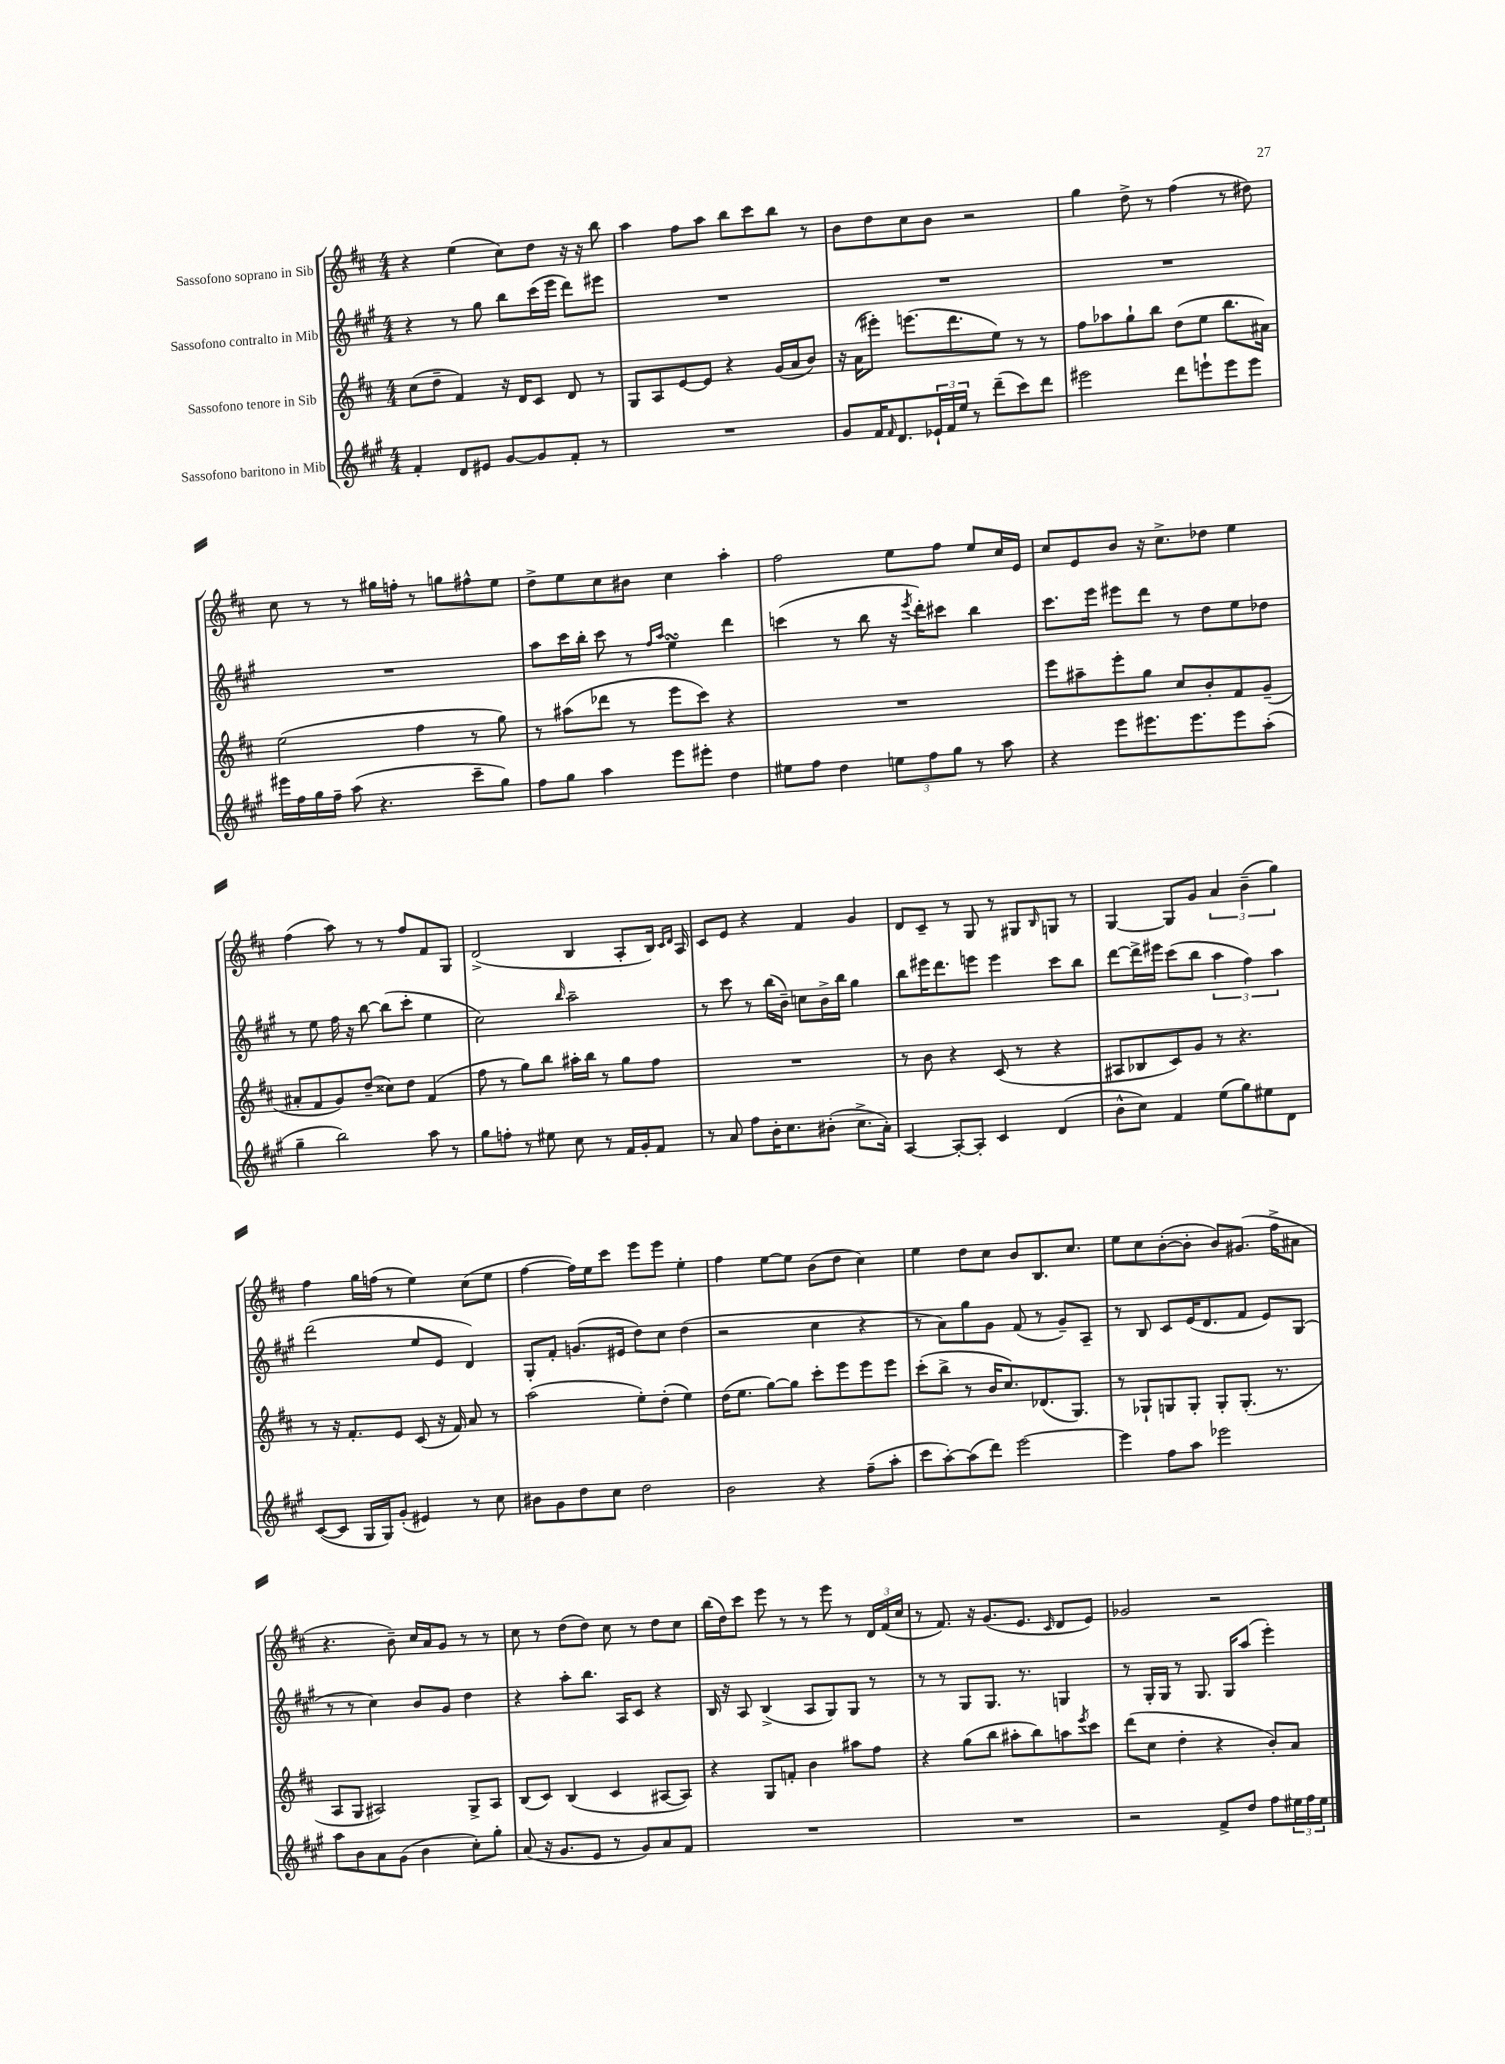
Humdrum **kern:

**kern	**kern	**kern	**kern
*staff4	*staff3	*staff2	*staff1
*clefG2	*clefG2	*clefG2	*clefG2
*k[f#c#g#]	*k[f#c#]	*k[f#c#g#]	*k[f#c#]
*M4/4	*M4/4	*M4/4	*M4/4
4f#'	(8cc#	4r	4r
.	8dd~	.	.
8d	4f#)	8r	(4ee
8e#	.	8gg#	.
[8g#	16r	8bb	8cc#)
.	16d	.	.
8g#]	8c#	(16ccc#	8dd
.	.	16eee	.
8f#'	8d	8ddd)	16r
.	.	.	16r
8r	8r	8eee#	8bb
=	=	=	=
1r	8G	1r	4aa
.	8A	.	.
.	[8e	.	8ff#
.	8e]	.	8aa
.	4r	.	8bb
.	.	.	8ccc#
.	(16g	.	8bb
.	16a	.	.
.	8b)	.	8r
=	=	=	=
8g#	16r	1r	8b
.	(16a	.	.
16f#	8eee#')	.	8dd
16qqf#	.	.	.
8.d	.	.	.
.	(8.eee	.	8cc#
24e-`	.	.	8b
24f#	.	.	.
.	8.ddd	.	.
24ee	.	.	.
8r	.	.	2r
(8ddd~	8ee)	.	.
8ccc#)	8r	.	.
8ddd	8r	.	.
=	=	=	=
2eee#	8ff#	1r	4gg
.	8aa-	.	.
.	8gg`	.	8dd^
.	8bb	.	8r
8ddd	(8dd	.	(4ff#
8eee`	8ee	.	.
8eee	8.bb	.	8r
8eee	.	.	8dd#)
.	16a#)	.	.
=	=	=	=
16eee#	(2ee	1r	8cc#
16ff#	.	.	.
16gg#	.	.	8r
16ff#~	.	.	.
(8aa	.	.	8r
4.r	.	.	16gg#
.	.	.	16ff'
.	4ff#	.	8r
.	.	.	8gg
8ccc#~	8r	.	8ff#^^
8gg#)	8gg)	.	8ee
=	=	=	=
8ff#	8r	8aa	8dd^
8gg#	(8aa#	16ccc#	8ee
.	.	16bb'	.
4aa	8ddd-	8ccc#	8cc#
.	8r	8r	8b#
.	.	16qqff#	.
.	.	16qqaa	.
8eee	8eee	4ee	4cc#
8eee#'	8ccc#)	.	.
4dd	4r	4ddd	4aa'
=	=	=	=
8ee#	1r	(4ccc	2ff#
8ff#	.	.	.
4dd	.	8r	.
.	.	8bb	.
12ee	.	16r	8ee
.	.	8qeee	.
.	.	16ddd')	.
12ff#	.	.	.
.	.	8ccc#	8ff#
12gg#	.	.	.
8r	.	4bb	8ee
8aa	.	.	16cc#
.	.	.	16e
=	=	=	=
4r	8eee	8.ccc#	8cc#
.	8aa#~	.	8e
.	.	16eee	.
8eee	8eee'	8eee#	8b
8.eee#	8gg	8ddd	16r
.	.	.	8.cc#^
.	8cc#	8r	.
8.eee#	.	.	.
.	8b'	8dd	8dd-
8eee#	8f#	8ee	4ee
(8aa'	(8g~	8dd-	.
=	=	=	=
4gg#~	8a#'	8r	(4ff#
.	8f#	8ee	.
2bb)	8g)	16ff#	8aa)
.	.	16r	.
.	(8dd~	[8bb	8r
.	8cc##)	(8bb]	8r
.	8dd	8ccc#'	8ff#
8aa	(4f#	4ee	8f#
8r	.	.	8G
=	=	=	=
8gg#	8ff#	2cc#)	(2d^
8ff'	8r	.	.
8r	8gg)	.	.
8ee#	8bb	.	.
.	.	16qqbb	.
8cc#	16aa#'	2aa~	4B
.	16bb	.	.
8r	8r	.	.
16f#	8gg	.	8A'
16g#'	.	.	.
8f#	8ff#	.	16B)
.	.	.	16qqc#
.	.	.	16qqd
.	.	.	16A
=	=	=	=
8r	1r	8r	8c#
8a	.	8ccc#	8e
8ff#	.	8r	4r
16b'	.	(16bb	.
8.cc#	.	16b~)	.
.	.	8cc	4f#
(8b#'	.	16b^	.
.	.	16bb	.
8.cc#^	.	4gg#	4g
16a')	.	.	.
=	=	=	=
[4A	8r	8bb	8d
.	8b	16eee#	8c#~
.	.	8.ddd	.
8A'_	4r	.	8r
8A']	.	8eee	8G
4c#	(8c#	4eee	8r
.	8r	.	8G#
.	.	.	16qqB
(4d	4r	8ccc#	8G
.	.	8bb	8r
=	=	=	=
8b^^	8A#	[8ddd	[4G
8cc#)	8B-	16ddd^]	.
.	.	16eee#	.
4f#	8c#)	(8ccc#	8G]
.	8g	8bb	8g
(8ee	8r	6aa	6a
8gg#)	4.r	.	.
.	.	6ff#)	(6b~
8ee#	.	.	.
.	.	6aa	6gg)
8d	.	.	.
=	=	=	=
([8c#	8r	(2ddd	4ff#
8c#]	16r	.	.
.	8.f#'	.	.
16G#	.	.	16gg
16G#)	.	.	(16ff
(8g#'	8e	.	8r
4e#)	(8c#	8ee	4ee)
.	16r	8e	.
.	16f#)	.	.
8r	8a	4d)	(8cc#
8cc#	8r	.	8ee
=	=	=	=
8b#	(2aa	8G#'	[4ff#
8g#	.	8f#'	.
8dd	.	(8.g	16ff#])
.	.	.	16ee
8cc#	.	.	8ccc#
.	.	16e#	.
2dd	8ee')	8dd)	8eee
.	(8dd'	8cc#	8eee
.	4ee)	(4dd	4ee'
=	=	=	=
2b	(16dd	2r	4ff#
.	8.ee	.	.
.	[8gg)	.	[8ee
.	8gg]	.	8ee]
4r	8ccc#'	4cc#	(8b
.	8eee	.	8dd
(8ff#~	8eee	4r	4cc#)
8aa'	8eee	.	.
=	=	=	=
8ccc#	(8ccc#'	8r	4ee
[8aa')	8bb^	8a)	.
(8aa]	8r	8gg#	8dd
8ddd)	16b	8g#	8cc#
.	8.cc#)	.	.
[2eee	.	(8f#	8b
.	(8.d-	8r	8.B
.	.	8g#~)	.
.	8.G)	.	8.cc#
.	.	8A~	.
=	=	=	=
4eee]	8r	8r	8ee
.	8G-`	8B	8cc#
8ff#	8G	8c#	([8b'
8aa	8G'	(16e	8b']
.	.	8.d	.
2eee-	8G'	.	8b)
.	(8.G'	8f#	(8.g#
.	.	8e)	.
.	8.r	.	16ff#^
.	.	(8G#	8a#
=	=	=	=
8aa	8A	8r	4.r
8b	8G	8r	.
8a	2A#)	4cc#)	.
(8g#	.	.	8b~)
4b	.	8b	16cc#
.	.	.	16a
.	.	8g#	8g
8cc#')	8G^	4dd	8r
8gg#'	8A#	.	8r
=	=	=	=
(8a	(8B	4r	8cc#
16r	8c#)	.	8r
8.g#	.	.	.
.	(4B	8aa'	(8dd
8e	.	8.bb	8dd)
8r	4c#	.	8cc#
.	.	16A	.
8g#)	.	8c#	8r
8a	[8A#	4r	8dd
8f#	8A#])	.	8cc#
=	=	=	=
1r	4r	16B	(16bb
.	.	16r	16dd)
.	.	8A	8ccc#
.	8G	(4B^	8eee
.	8f'	.	8r
.	4b	8A	8r
.	.	8G#)	8eee
.	8aa#	8G#	8r
.	8ff#	8r	24d
.	.	.	(24f#
.	.	.	24cc#
=	=	=	=
1r	4r	8r	8r
.	.	8r	8.f#)
.	(8gg	8G#	.
.	.	.	16r
.	8bb	8.G#	(8.g
.	8aa#'	.	.
.	.	8.r	8.e
.	8bb)	.	.
.	.	.	16qqc#
.	8aa	4G	8d
.	8qeee	.	.
.	8ccc#	.	8e)
=	=	=	=
2r	(8ddd	8r	2g-
.	8cc#	16G#'	.
.	.	16G#	.
.	4dd'	8r	.
.	.	8.G#	.
8f#^	4r	.	2r
.	.	16G#	.
8dd	.	(8aa	.
8ff#	8b')	4eee')	.
24ee#	8a	.	.
24ff#	.	.	.
24ee#	.	.	.
==	==	==	==
*-	*-	*-	*-
